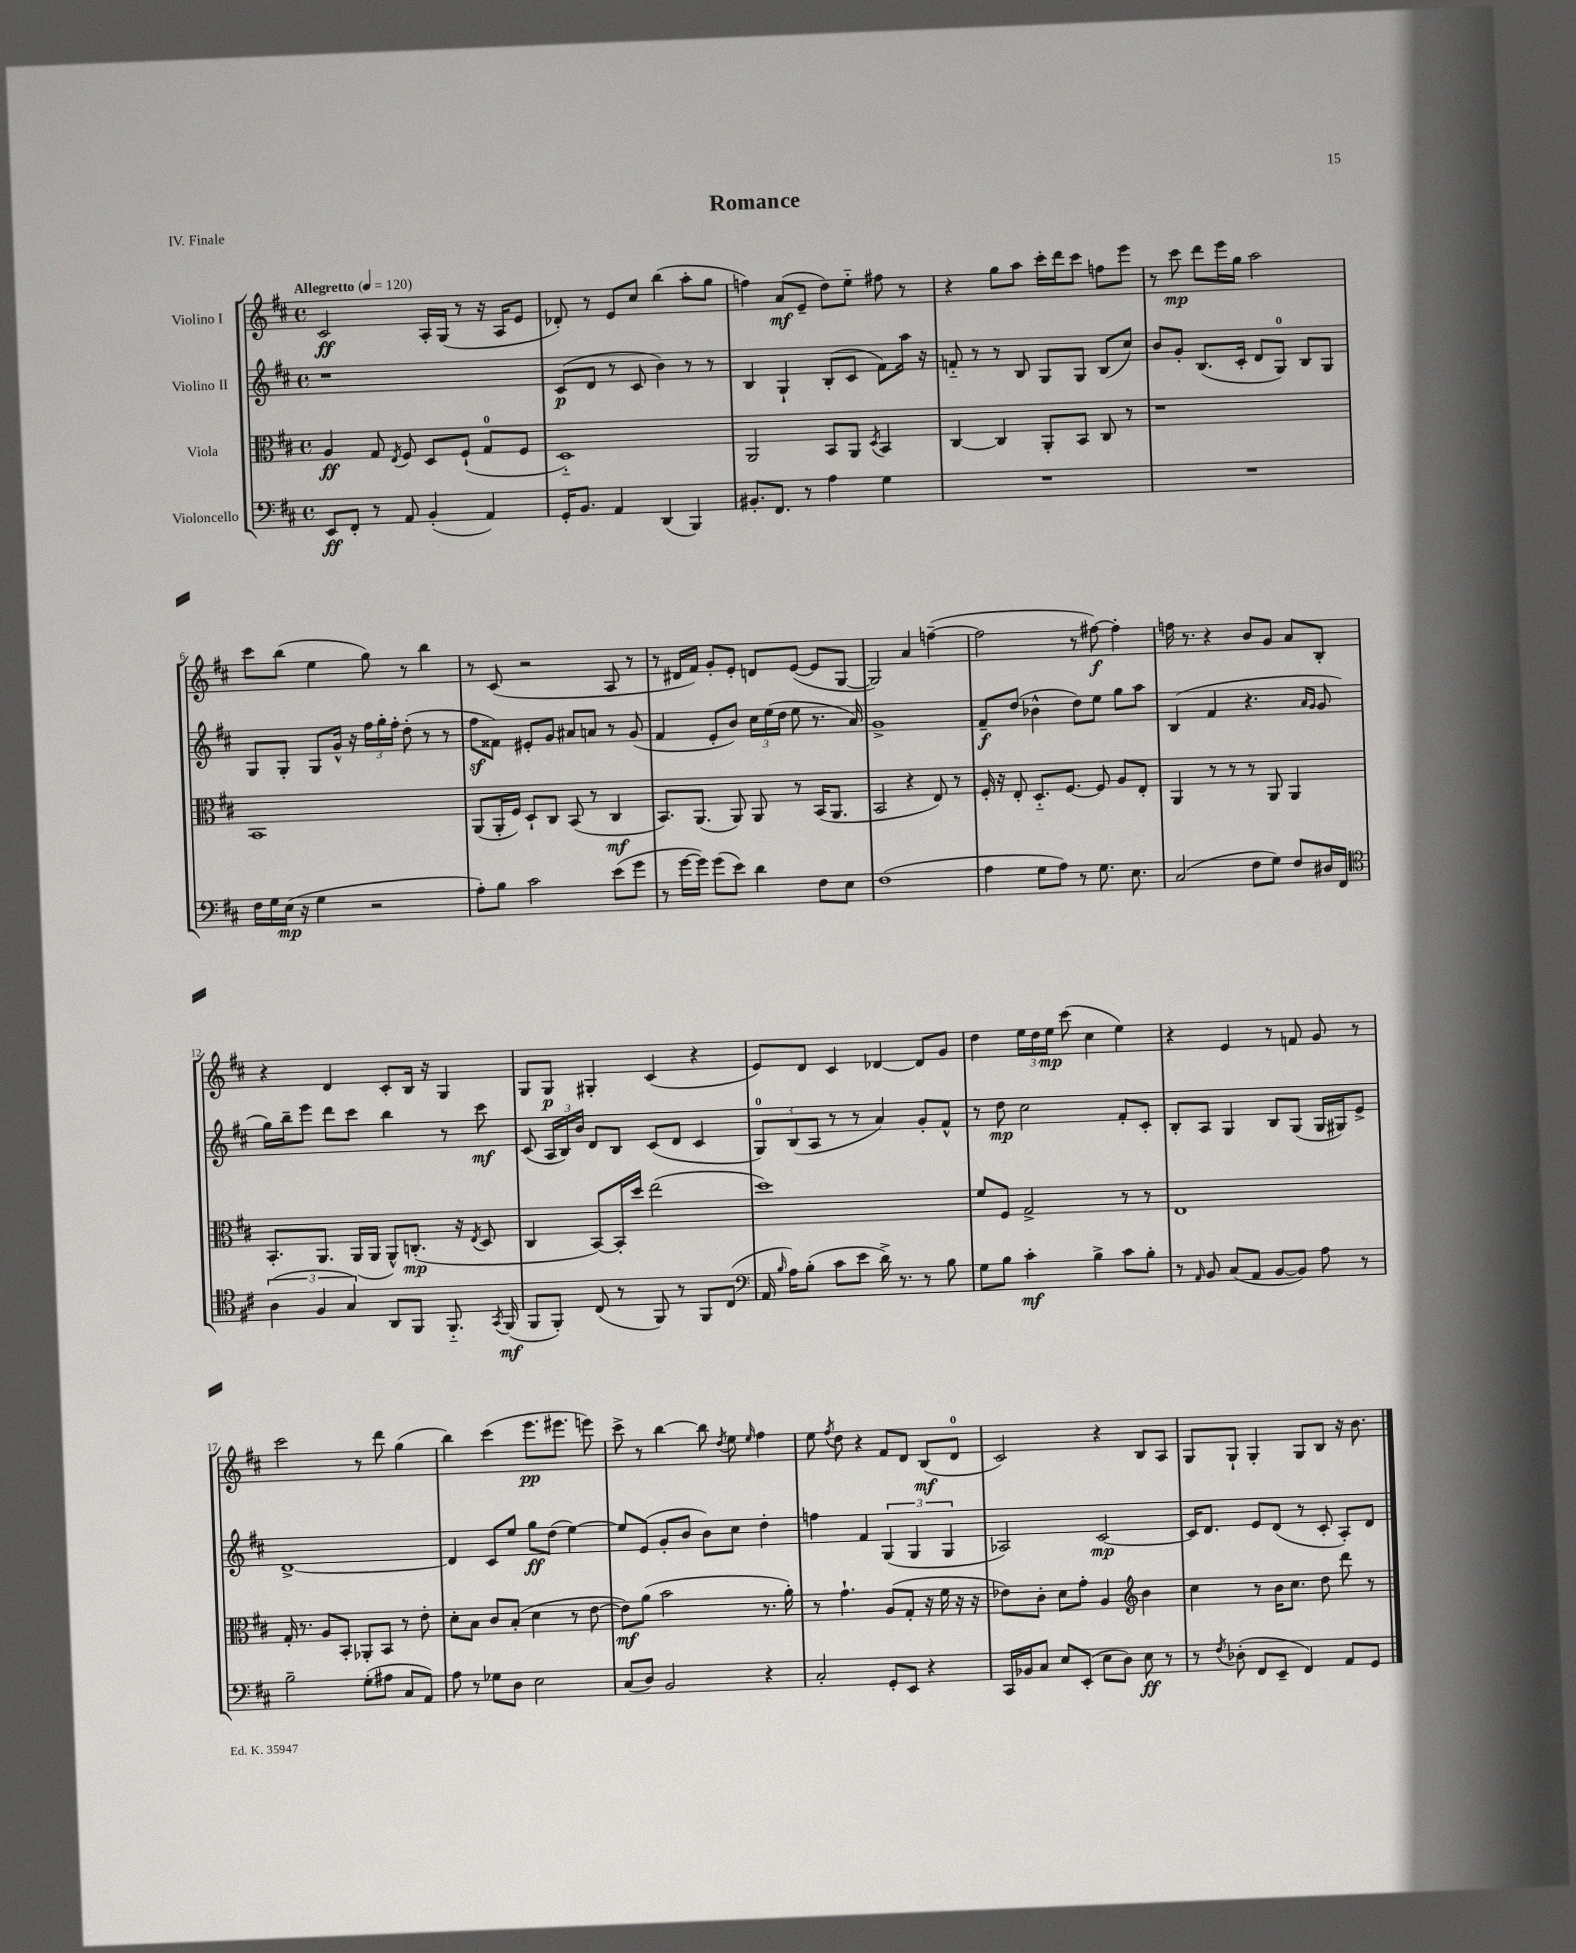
\header { title = "Romance" piece = "IV. Finale" }
<<
\new StaffGroup <<
\new Staff = "s0" \with { instrumentName = "Violino I" } {
    \clef treble \key d \major \defaultTimeSignature \time 4/4 \tempo "Allegretto" 4 = 120
    \autoBeamOff cis'2\ff a16[-. g16]( r8 r16 a16[ e'8] |
    des'8-.) r8 e'8[ cis''8] b''4( a''8[-. g''8] |
    f''4) a'8[\mf( e'8]-- d''8[) e''8]-_ fis''8 r8 |
    r4 g''8[ a''8] cis'''16[-. d'''16 cis'''8] f''8[ e'''8] |
    r8 cis'''8\mp d'''8[ e'''16 g''16] a''2 |
    cis'''8[ b''8]( e''4 g''8) r8 b''4 |
    r8 cis'8( r2 a8 r8 |
    r8 dis'16[ fis'16]) g'8[-. e'8]-. d'8[ e'8]~( e'8[ g8]~ |
    g2) a'4 f''4~--( |
    f''2 r8 fis''8~\f) fis''4-. |
    f''16 r8. r4 b'8[ g'8] a'8[ b8]-. |
    r4 d'4 cis'8[-. b16] r16 g4 |
    g8[ g8]\p gis4-. cis'4( r4 |
    e'8[) d'8] cis'4 des'4~ des'8[ g'8] |
    d''4 \tuplet 3/2 { e''16[ d''16 e''16]\mp } cis'''8( cis''4 e''4) |
    r4 e'4 r8 f'8 g'8 r8 |
    cis'''2 r8 d'''8 g''4( |
    b''4) cis'''4( e'''8.[\pp eis'''8.] e'''8) |
    cis'''8-> r8 b''4~ b''8 \acciaccatura { d''8 } e''8 \grace { e''16 } fis''4 |
    e''8 \acciaccatura { fis''8 } d''8 r4 fis'8[ d'8] b8[\mf( d'8]-0 |
    cis'2) r4 b8[ a8] |
    g8[ g8]-! g4-. g8[ b8] r16 b'8. \bar "|." |
}
\new Staff = "s1" \with { instrumentName = "Violino II" } {
    \clef treble \key d \major \defaultTimeSignature \time 4/4
    \autoBeamOff r1 |
    cis'8[\p( d'8] r8 cis'8 b'4) r8 r8 |
    b4 g4-! b8[-.( cis'8] fis'8[) a''16] r16 |
    f'8-_ r8 r8 b8 g8[ g8] b8[( cis''8]) |
    b'8[ g'8]-. b8.[( cis'16]-. d'8[ g8]-0) b8[ g8] |
    g8[ g8]-. g8[ g'16]-^ r16 \tuplet 3/2 { fis''16[ g''16-. fis''16]-. } d''8-.( r8 r8 |
    fis''8[\sf fisis'8]) eis'8[-. g'8] ais'8[ a'8] r8 g'8( |
    fis'4 e'8[-. b'8]) \tuplet 3/2 { cis''16[ e''16( d''16] } e''8 r8. a'16) |
    g'1-> |
    fis'8[--\f d''8]( bes'4-^ d''8[) e''8] g''8[ a''8] |
    b4( fis'4 r4. \grace { a'16[ g'16] } g'8 |
    g''16[) b''16-- e'''8] d'''8[ cis'''8] b''4 r8 cis'''8\mf |
    cis'8( \tuplet 3/2 { a16[ b16) b'16] } d'8[ b8] cis'8[( d'8] cis'4 |
    \tuplet 3/2 { g8[-0) b8( a8] } r8 r8 a'4) g'8[-. fis'8]-^ |
    r8 d''8\mp cis''2 fis'8[-. cis'8]-. |
    b8[-. a8] g4 b8[ g8]( g16[ gis16) e'8]-> |
    d'1~-> |
    d'4 cis'8[ e''8] g''8[\ff d''8]( e''4~) |
    e''8[ e'8]( g'8[-. b'8] b'8[) cis''8] d''4-. |
    f''4 fis'4 \tuplet 3/2 { g4( g4 g4 } |
    aes2) cis'2~\mp |
    cis'16[ d'8.] e'8[ d'8]( r8 cis'8-. a8[-.) d'8] \bar "|." |
}
\new Staff = "s2" \with { instrumentName = "Viola" } {
    \clef alto \key d \major \defaultTimeSignature \time 4/4
    \autoBeamOff a4\ff g8 \acciaccatura { e8 } fis8 d8[ fis8]-!( g8[-0 fis8] |
    d1-_) |
    a,2 b,8[ a,8] \acciaccatura { d8 } b,4 |
    cis4~ cis4 a,8[-. b,8] cis8 r8 |
    r1 |
    b,1 |
    a,8[( a,16-. fis16]) d8[-! cis8] b,8( r8 cis4\mf |
    b,8.[) a,8.]( a,8) a,8 r8 b,16[( a,8.] |
    b,2 r4 e8) r8 |
    fis16-. r16 e8-. d8.[-_ fis8.]~ fis8 a8[ e8]-. |
    a,4 r8 r8 r8 a,8 a,4 |
    b,8.[-. a,8.] a,16[( a,16] a,8[-^) c8.]-.\mp( r16 \acciaccatura { e8 } d8 |
    cis4 b,8[~) b,16-. d''16] e''2( |
    d''1) |
    fis'8[ fis8] g2-> r8 r8 |
    e1 |
    g16-. r8. a8[ b,8]-. aes,8[-. b,8] r8 e'8-. |
    d'8[-. b8] cis'8[ b8]-.( d'4 r8 e'8~ |
    e'8[\mf) a'8]( b'2 r8. a'16-.) |
    r8 g'4.-! a8[( g8]-. r16 fis'16 r16 r16 |
    ees'8[) cis'8]-. d'8[ g'8]-. a4 \clef treble b'4 |
    cis''4 r8 b'16[ cis''8.] d''8 d'''8 r8 \bar "|." |
}
\new Staff = "s3" \with { instrumentName = "Violoncello" } {
    \clef bass \key d \major \defaultTimeSignature \time 4/4
    \autoBeamOff e,8[\ff fis,8]-. r8 a,8 b,4-.( a,4) |
    g,16[-. b,8.] a,4 d,4( b,,4) |
    bis,8.[-. fis,8.] r8 a4 g4 |
    R1 |
    R1 |
    fis16[ g16 e16]\mp( r16 g4 r2 |
    a8[-.) b8] cis'2 e'8[( g'8] |
    r8 g'16[~ g'16]) g'8[( e'8]) d'4 fis8[ e8] |
    fis1( |
    a4 g8[ a8]) r8 g8. e8. |
    cis2( fis8[ g8]) fis8[ dis16 fis,16] |
    \clef tenor \tuplet 3/2 { a4( fis4 g4) } a,8[ fis,8] fis,8.-_ \acciaccatura { g,8 } fis,16\mf( |
    fis,8[ fis,8]-.) cis8( r8 fis,8) r8 fis,8[ cis8]( |
    \clef bass a,16 \grace { b16 } a16[) b8]-.( cis'8[ e'8] d'16->) r8. r8 b8 |
    g8[ b8] cis'4-.\mf b4-> cis'8[ b8]-. |
    r8 \grace { a,16 } b,8 cis8[( a,8] b,8[~ b,8]) a8 r8 |
    b2-- g8[-.( ais8] cis8[ a,8]) |
    a8 r8 ges8[ d8] e2 |
    cis8[( d8]) b,2 r4 |
    cis2-. g,8[-. e,8] r4 |
    cis,16[ bes,16 cis8] e8[ e,8]-.( e8[ d8]) e8\ff r8 |
    r8 \acciaccatura { fis8 } des8-.( fis,8[ e,8]-- fis,4) a,8[ g,8] \bar "|." |
}
>>
>>
